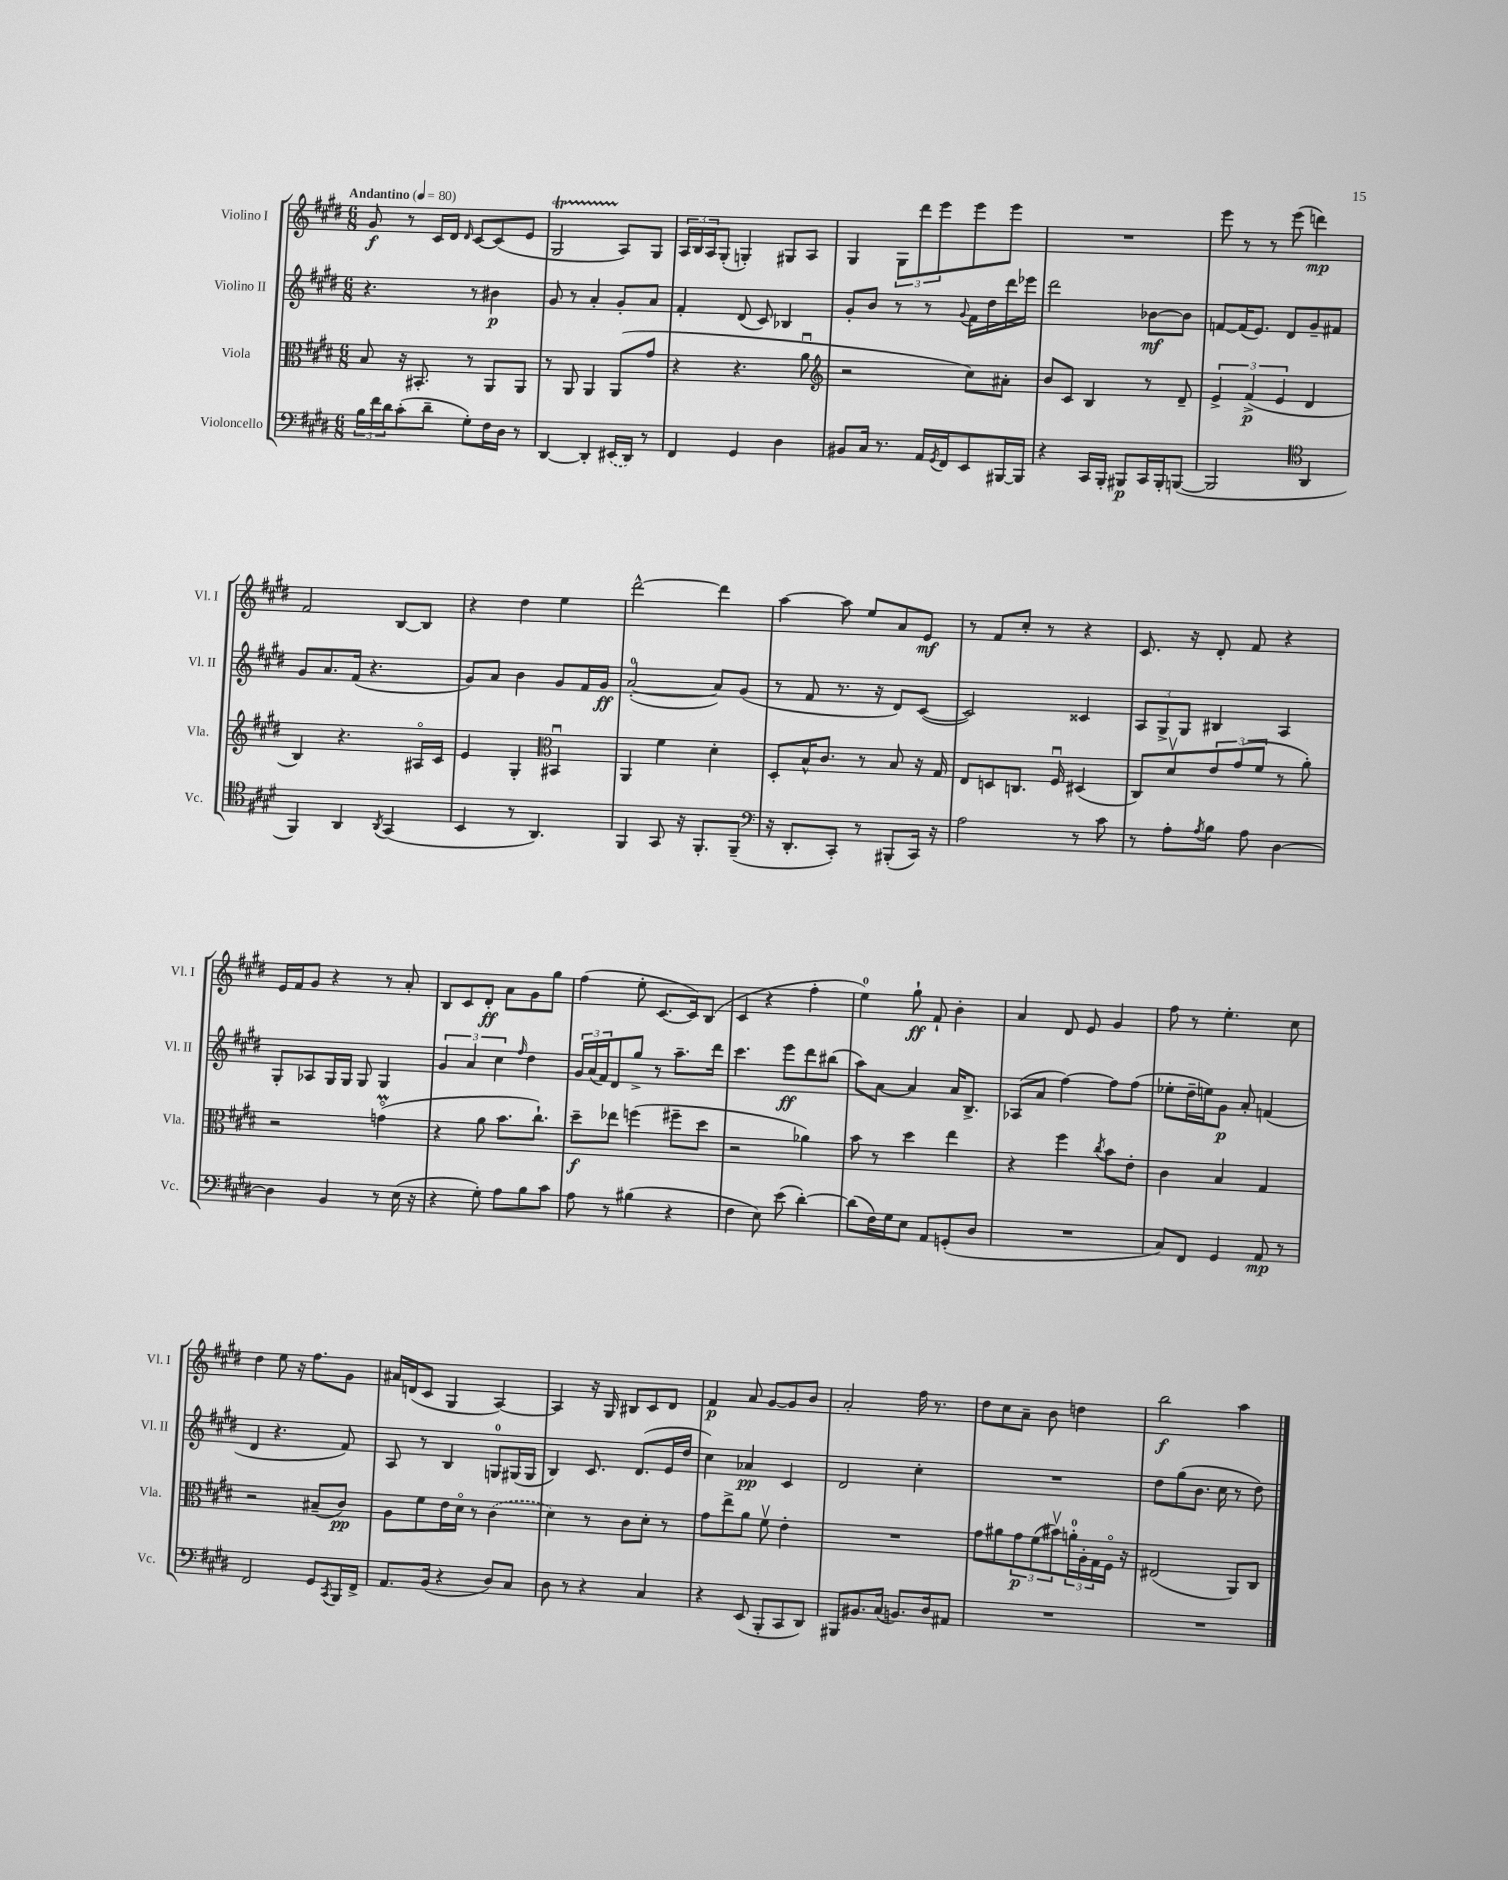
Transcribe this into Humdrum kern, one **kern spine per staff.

**kern	**dynam	**kern	**dynam	**kern	**dynam	**kern	**dynam
*part4	*part4	*part3	*part3	*part2	*part2	*part1	*part1
*staff4	*staff4	*staff3	*staff3	*staff2	*staff2	*staff1	*staff1
*I"Violoncello	*	*I"Viola	*	*I"Violino II	*	*I"Violino I	*
*I'Vc.	*	*I'Vla.	*	*I'Vl. II	*	*I'Vl. I	*
*clefF4	*	*clefC3	*	*clefG2	*	*clefG2	*
*k[f#c#g#d#]	*	*k[f#c#g#d#]	*	*k[f#c#g#d#]	*	*k[f#c#g#d#]	*
*M6/8	*	*M6/8	*	*M6/8	*	*M6/8	*
*MM80	*	*MM80	*	*MM80	*	*MM80	*
=1	=1	=1	=1	=1	=1	=1	=1
!	!	!	!	!	!	!LO:TX:a:B:t=Andantino	!
24B\LL	.	8B/	.	4.r	.	8g#/	f
24f#\	.	.	.	.	.	.	.
24d#\J	.	.	.	.	.	.	.
(8c#'\	.	16r	.	.	.	8r	.
.	.	8.BB#X'/	.	.	.	.	.
8d#~\J	.	.	.	.	.	16c#/LL	.
.	.	.	.	.	.	16d#/JJ	.
.	.	.	.	.	.	16qqd#/	.
8G#'\L)	.	8r	.	8r	.	[8c#/L	.
16F#\L	.	8AA/L	.	4b#X\	p	(8c#/]	.
16D#\JJ	.	.	.	.	.	.	.
8r	.	8AA/J	.	.	.	8e/J	.
=2	=2	=2	=2	=2	=2	=2	=2
[4DD#/	.	8r	.	8g#/	.	2G#t/	.
.	.	8AA/	.	8r	.	.	.
4DD#'/]	.	4AA/	.	4a'/	.	.	.
(16EE#X/LL	.	(8AA/L	.	8g#'/L	.	8A/L)	.
16DD#/JJ)	.	.	.	.	.	.	.
8r	.	8g#/J	.	8a/J	.	8G#/J	.
=3	=3	=3	=3	=3	=3	=3	=3
4FF#/	.	4r	.	4f#'/	.	24A/LL	.
.	.	.	.	.	.	24B/	.
.	.	.	.	.	.	24A/J	.
.	.	.	.	.	.	(8G#'/J	.
4GG#/	.	4.r	.	(8d#/	.	4Gn'/)	.
.	.	.	.	8c#/)	.	.	.
4D#\	.	.	.	4B-X/	.	8G#X/L	.
.	.	8au\	.	.	.	8A/J	.
=4	=4	=4	=4	=4	=4	=4	=4
*	*	*clefG2	*	*	*	*	*
8BB#X/L	.	2r	.	8g#'/L	.	4G#/	.
16C#/Jk	.	.	.	8b/J	.	.	.
8.r	.	.	.	.	.	.	.
.	.	.	.	8r	.	12G#\L	.
.	.	.	.	.	.	12ddd#\	.
16AA/LL	.	.	.	8r	.	.	.
.	.	.	.	.	.	12eee\	.
8qGG#/	.	.	.	.	.	.	.
16FF#/J	.	.	.	.	.	.	.
.	.	.	.	8qqg#/	.	.	.
8EE/	.	8cc#\L)	.	16f#\LL	.	8eee\	.
.	.	.	.	16dd#\	.	.	.
[16BBB#X/L	.	8a#X'\J	.	16ddd#\	.	8eee\J	.
16BBB#/JJ]	.	.	.	16eee-X\JJ	.	.	.
=5	=5	=5	=5	=5	=5	=5	=5
4r	.	8b/L	.	2ddd#\	.	2.r	.
.	.	8c#/J	.	.	.	.	.
16CC#/LL	.	4B/	.	.	.	.	.
16BBB'/JJ	.	.	.	.	.	.	.
8BBB#X/L	p	.	.	.	.	.	.
16CC#/L	.	8r	.	[8b-X\L	mf	.	.
16BBB#'/J	.	.	.	.	.	.	.
([8BBBn/J	.	8d#~/	.	8b-\J]	.	.	.
=6	=6	=6	=6	=6	=6	=6	=6
2BBB/]	.	6e^/	.	[8fn/L	.	8eee\	.
.	.	.	.	(16f/K]	.	8r	.
.	.	(6f#^/	p	.	.	.	.
.	.	.	.	8.e/J)	.	.	.
.	.	.	.	.	.	8r	.
.	.	6e/	.	.	.	.	.
.	.	.	.	8d#/L	.	(8eee\	.
*clefC4	*	*	*	*	*	*	*
4AA/	.	4d#/	.	8g#~/	.	4dddn\)	mp
.	.	.	.	8f#X/J	.	.	.
!!LO:LB:g=z
=7	=7	=7	=7	=7	=7	=7	=7
4FF#/)	.	4B/)	.	8g#/L	.	2f#/	.
.	.	.	.	8.a/	.	.	.
4AA/	.	4.r	.	.	.	.	.
.	.	.	.	(16f#/Jk	.	.	.
.	.	.	.	4.r	.	.	.
8qAA/	.	.	.	.	.	.	.
(4GG#/	.	.	.	.	.	[8B/L	.
.	.	16A#X/LL	.	.	.	8B/J]	.
.	.	16c#/JJ	.	.	.	.	.
=8	=8	=8	=8	=8	=8	=8	=8
4BB/	.	4e/	.	8g#/L)	.	4r	.
.	.	.	.	8a/J	.	.	.
8r	.	4G#'/	.	4b\	.	4dd#\	.
4.AA/)	.	.	.	.	.	.	.
*	*	*clefC3	*	*	*	*	*
.	.	4BB#Xu/	.	8g#/L	.	4ee\	.
.	.	.	.	16f#/L	.	.	.
.	.	.	.	16g#/JJ	ff	.	.
=9	=9	=9	=9	=9	=9	=9	=9
4FF#/	.	4AA/	.	([2a'/	.	[2ddd#^^\	.
8GG#/	.	4f#\	.	.	.	.	.
16r	.	.	.	.	.	.	.
8.FF#'/L	.	.	.	.	.	.	.
.	.	4d#'\	.	8a/L])	.	4ddd#\]	.
(8FF#~/J	.	.	.	(8g#/J	.	.	.
=10	=10	=10	=10	=10	=10	=10	=10
*clefF4	*	*	*	*	*	*	*
16r	.	8D#'/L	.	8r	.	[4aa\	.
8.DD#'/L	.	.	.	.	.	.	.
.	.	16B^^/K	.	8f#/	.	.	.
.	.	8.c#/J	.	.	.	.	.
8CC#'/J)	.	.	.	8.r	.	8aa\]	.
8r	.	8r	.	.	.	8ee/L	.
.	.	.	.	16r	.	.	.
(8BBB#X'/L	.	8B/	.	8d#/L)	.	8a/	.
16CC#/Jk)	.	16r	.	([8c#/J	.	8e/J	mf
16r	.	16G#/	.	.	.	.	.
=11	=11	=11	=11	=11	=11	=11	=11
2A\	.	8E/L	.	2c#/])	.	8r	.
.	.	8Dn/	.	.	.	8f#/L	.
.	.	8.Cn/J	.	.	.	8cc#'/J	.
.	.	.	.	.	.	8r	.
.	.	16F#u/	.	.	.	.	.
8r	.	(4D#X/	.	4c##X/	.	4r	.
8c#\	.	.	.	.	.	.	.
=12	=12	=12	=12	=12	=12	=12	=12
8r	.	8C#/L)	.	12A/L	.	8.c#/	.
.	.	.	.	12G#^/	.	.	.
8A'\L	.	8d#v/	.	.	.	.	.
.	.	.	.	12G#/J	.	.	.
.	.	.	.	.	.	16r	.
8qA/	.	.	.	.	.	.	.
8B\J	.	12e/	.	4B#X/	.	8d#'/	.
.	.	(12g#/	.	.	.	.	.
8A\	.	.	.	.	.	8f#/	.
.	.	12f#/J	.	.	.	.	.
[4D#\	.	8r	.	4A/	.	4r	.
.	.	8a'\)	.	.	.	.	.
!!LO:LB:g=z
=13	=13	=13	=13	=13	=13	=13	=13
4D#\]	.	2r	.	8G#'/L	.	16e/LL	.
.	.	.	.	.	.	16f#/J	.
.	.	.	.	8A-X/	.	8g#/J	.
4BB/	.	.	.	16G#/L	.	4r	.
.	.	.	.	16G#/JJ	.	.	.
.	.	.	.	8G#/	.	.	.
8r	.	(4gnM\	.	4G#/	.	8r	.
(16E\	.	.	.	.	.	8a'/	.
16r	.	.	.	.	.	.	.
=14	=14	=14	=14	=14	=14	=14	=14
4r	.	4r	.	6g#/	.	8B/L	.
.	.	.	.	.	.	8c#/	.
.	.	.	.	6a/	.	.	.
8G#'\)	.	8a\	.	.	.	8d#'/J	ff
.	.	.	.	6cc#\	.	.	.
8A\L	.	8.b\L	.	.	.	8a\L	.
.	.	.	.	16qqff#/	.	.	.
8B\	.	.	.	4dd#\	.	8g#\	.
.	.	8.cc#`\J)	.	.	.	.	.
8c#\J	.	.	.	.	.	8gg#\J	.
=15	=15	=15	=15	=15	=15	=15	=15
8A\	.	8dd#~\L	f	24g#/LL	.	(4ff#\	.
.	.	.	.	(24a/	.	.	.
.	.	.	.	24f#/J)	.	.	.
8r	.	8ee-X\J	.	8d#/	.	.	.
(4B#X\	.	(4ffn\	.	8gg#^/J	.	8ee'\	.
.	.	.	.	8r	.	[8.c#/L	.
4r	.	8ff#X~\L	.	8.aa~\L	.	.	.
.	.	.	.	.	.	16c#/k])	.
.	.	8dd#\J	.	.	.	(8B/J	.
.	.	.	.	16ddd#\Jk	.	.	.
=16	=16	=16	=16	=16	=16	=16	=16
4F#\	.	2r	.	4.ccc#\	.	4c#/	.
8E\)	.	.	.	.	.	4r	.
(8e\	.	.	.	8eee\L	ff	.	.
[4d#'\)	.	4a-X\)	.	8ddd#\	.	4ff#'\	.
.	.	.	.	(8bb#X\J	.	.	.
=17	=17	=17	=17	=17	=17	=17	=17
(8d#\L]	.	8b\	.	8aa\L)	.	4ee\)	.
16F#\L)	.	8r	.	[8a\J	.	.	.
16G#\J	.	.	.	.	.	.	.
8E\J	.	4dd#\	.	4a/]	.	8gg#`\	ff
8AA/L	.	.	.	.	.	8f#`/	.
(8GGn'/	.	4ee\	.	16a/KL	.	4b'\	.
.	.	.	.	8.B^/J	.	.	.
8D#/J	.	.	.	.	.	.	.
=18	=18	=18	=18	=18	=18	=18	=18
2.r	.	4r	.	(8A-X/L	.	4a/	.
.	.	.	.	8a/J	.	.	.
.	.	4ff#\	.	[4ff#\)	.	8d#/	.
.	.	.	.	.	.	8e/	.
.	.	8qcc#/	.	.	.	.	.
.	.	8b\L	.	8ff#\L]	.	4g#/	.
.	.	8e'\J	.	(8ff#\J	.	.	.
=19	=19	=19	=19	=19	=19	=19	=19
8C#/L)	.	4c#\	.	8ee-X'\L	.	8ff#\	.
8FF#/J	.	.	.	16dd#~\L	.	8r	.
.	.	.	.	16een\J)	.	.	.
4GG#/	.	4B/	.	8g#\J	p	4.ee'\	.
.	.	.	.	8a'/	.	.	.
8AA/	mp	4G#/	.	(4fn/	.	.	.
8r	.	.	.	.	.	8cc#\	.
!!LO:LB:g=z
=20	=20	=20	=20	=20	=20	=20	=20
2FF#/	.	2r	.	4d#/	.	4dd#\	.
.	.	.	.	4.r	.	8ee\	.
.	.	.	.	.	.	16r	.
.	.	.	.	.	.	8.ff#\L	.
8GG#/L	.	(8B#X~/L	.	.	.	.	.
8qCC#/	.	.	.	.	.	.	.
16BBB/L	.	8c#/J)	pp	8f#/)	.	8g#\J	.
16FF#^/JJ	.	.	.	.	.	.	.
=21	=21	=21	=21	=21	=21	=21	=21
8.AA/L	.	8A\L	.	8A/	.	16a#X/LL	.
.	.	.	.	.	.	(16dn/J	.
.	.	8f#\	.	8r	.	8c#/J	.
(16BB/Jk	.	.	.	.	.	.	.
4r	.	16e\L	.	4B/	.	4G#/	.
.	.	16d#\JJ	.	.	.	.	.
.	.	8r	.	.	.	.	.
8D#/L)	.	(4c#\	.	8Gn/L	.	[4A/)	.
8C#/J	.	.	.	(16G#X/L	.	.	.
.	.	.	.	16G#/JJ	.	.	.
=22	=22	=22	=22	=22	=22	=22	=22
8D#\	.	4d#\)	.	4B/)	.	4A/]	.
8r	.	.	.	.	.	.	.
4r	.	8r	.	8.c#/	.	16r	.
.	.	.	.	.	.	16G#/	.
.	.	8c#\L	.	.	.	8B#X/L	.
.	.	.	.	(8.d#/L	.	.	.
4C#/	.	8d#'\J	.	.	.	8c#/	.
.	.	8r	.	16e/L	.	8d#/J	.
.	.	.	.	16dd#/JJ	.	.	.
=23	=23	=23	=23	=23	=23	=23	=23
4r	.	8g#\L	.	4cc#\)	.	4f#/	p
.	.	8ee^\	.	.	.	.	.
(8EE/	.	8a\J	.	4a-X/	pp	8a/	.
8BBB'/L	.	8f#v\	.	.	.	[8g#/L	.
8CC#/	.	4e'\	.	4c#/	.	8g#/]	.
8DD#/J)	.	.	.	.	.	8b/J	.
=24	=24	=24	=24	=24	=24	=24	=24
8BBB#X/L	.	2.r	.	2d#/	.	2a'/	.
8.BB#X/	.	.	.	.	.	.	.
(16C#/Jk	.	.	.	.	.	.	.
8.BBn/L)	.	.	.	.	.	.	.
.	.	.	.	4cc#'\	.	16ff#\	.
16D#/k	.	.	.	.	.	8.r	.
8AA#X/J	.	.	.	.	.	.	.
=25	=25	=25	=25	=25	=25	=25	=25
2.r	.	8g#\L	.	2.r	.	8dd#\L	.
.	.	8a#X\	.	.	.	8cc#\	.
.	.	12g#\	p	.	.	8a~\J	.
.	.	(12f#\	.	.	.	.	.
.	.	.	.	.	.	8b\	.
.	.	12b#Xv\)	.	.	.	.	.
.	.	24an'\L	.	.	.	4ddn\	.
.	.	24A'\	.	.	.	.	.
.	.	24G#\	.	.	.	.	.
.	.	16F#\JJ	.	.	.	.	.
.	.	16r	.	.	.	.	.
=26	=26	=26	=26	=26	=26	=26	=26
2.r	.	(2E#X/	.	8dd#\L	.	2bb\	f
.	.	.	.	(8gg#\	.	.	.
.	.	.	.	8.b\J	.	.	.
.	.	.	.	16cc#\	.	.	.
.	.	8AA/L)	.	8r	.	4aa\	.
.	.	8C#/J	.	8dd#\)	.	.	.
==	==	==	==	==	==	==	==
*-	*-	*-	*-	*-	*-	*-	*-
